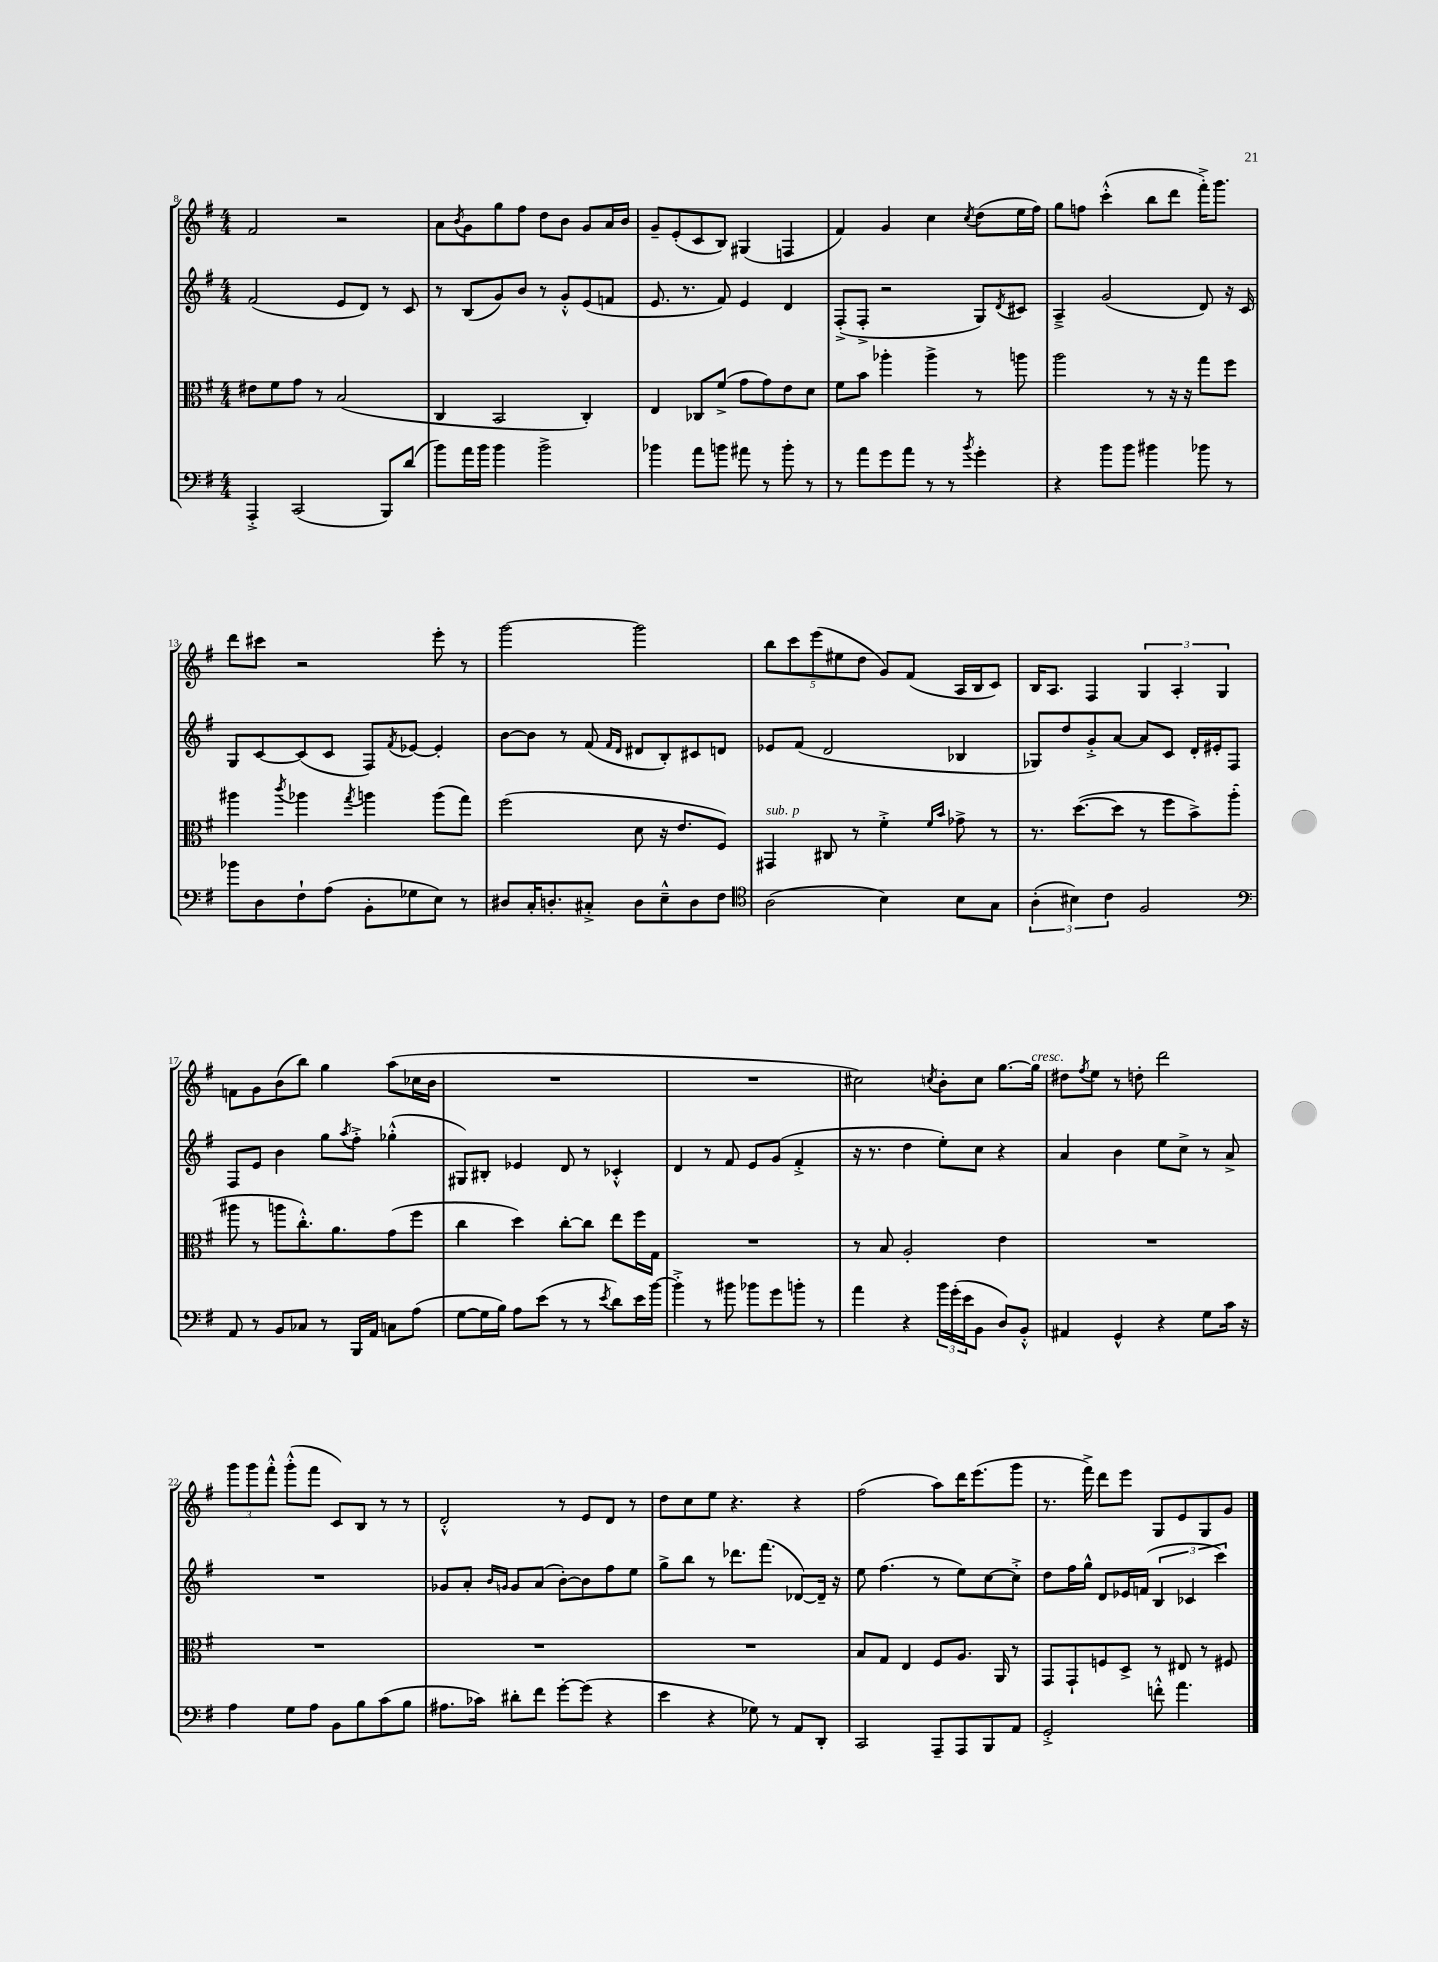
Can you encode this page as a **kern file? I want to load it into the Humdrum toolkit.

**kern	**kern	**kern	**kern
*staff4	*staff3	*staff2	*staff1
*clefF4	*clefC3	*clefG2	*clefG2
*k[f#]	*k[f#]	*k[f#]	*k[f#]
*M4/4	*M4/4	*M4/4	*M4/4
4AAA'^/	8e#\L	(2f#/	2f#/
.	8f#\	.	.
(2CC/	8g\J	.	.
.	8r	.	.
.	(2B/	8e/L	2r
.	.	8d/J)	.
8BBB/L)	.	8r	.
(8d/J	.	8c/	.
=	=	=	=
8b\L)	4C/	8r	8a\L
.	.	.	8qb/
16a\L	.	(8B/L	8g\
16b\JJ	.	.	.
4b\	2BB/	8g/)	8gg\
.	.	8b/J	8ff#\J
2b^\	.	8r	8dd\L
.	.	8g'^^/L	8b\J
.	4C'/)	(8e/	8g/L
.	.	8f/J	16a/L
.	.	.	16b/JJ
=	=	=	=
4b-\	4E/	8.e/	8g~/L
.	.	.	(8e'/
.	.	8.r	.
8a\L	8C-/L	.	8c/
8b\J	(8f#^/J	8f#/)	8B/J)
8a#\	8g\L	4e/	(4G#/
8r	8g\)	.	.
8b'\	8e\	4d/	4F/
8r	8d\J	.	.
=	=	=	=
8r	8f#\L	(8F#'^/L	4f#/)
8a\L	8b\J	8F#'^/J	.
8g\	4aa-'\	2r	4g/
8a\J	.	.	.
8r	4aa-^\	.	4cc\
8r	.	.	.
8qb/	.	.	8qcc/
4g'\	8r	8G/L)	(8dd\L
.	.	8qd/	.
.	8aa\	8c#/J	16ee\L
.	.	.	16ff#\JJ)
=	=	=	=
4r	2aa\	4A~^/	8gg\L
.	.	.	8ff\J
8b\L	.	(2g/	(4ccc'^^\
8b\J	.	.	.
4b#\	8r	.	8bb\L
.	16r	.	8ddd\J
.	16r	.	.
8b-\	8gg\L	8d/)	16fff#'^\LK)
.	.	.	8.ggg\J
8r	8ff#\J	16r	.
.	.	16c/	.
=	=	=	=
8b-\L	4aa#\	8G/L	8ddd\L
8D\	.	[8c/	8ccc#\J
.	8qccc/	.	.
8F#`\	4aa-\	(8c/]	2r
(8A\J	.	8c/J	.
.	8qgg/	.	.
8BB'\L	4aa\	8F#/L)	.
.	.	8qf#/	.
8G-\	.	[8e-/J	.
8E\J)	(8aa\L	4e-'/]	8eee'\
8r	8gg\J)	.	8r
=	=	=	=
8D#/L	(2ff#\	[8b\L	[2ggg\
16C'/K	.	8b\]J	.
8.D'/	.	.	.
.	.	8r	.
8C#'^/J	.	(8f#/	.
.	.	16qqf#/LL	.
.	.	16qqd/JJ	.
8D\L	8d\	8d#/L	2ggg\]
8E~^^\	16r	8B'/)	.
.	8.e/L	.	.
8D\	.	8c#/	.
8F#\J	8F#/J)	8d/J	.
=	=	=	=
*clefC4	*	*	*
(2A\	4GG#/	8e-/L	10bb\L
.	.	.	10ccc\
.	.	(8f#/J	.
.	.	.	(10eee\
.	8C#/	2d/	.
.	.	.	10ee#\
.	8r	.	.
.	.	.	10dd\J
4B\)	4f#'^\	.	8g/L)
.	.	.	(8f#/J
.	16qqf#/LL	.	.
.	16qqb/JJ	.	.
8B\L	8g-^\	4B-/	16A/LL
.	.	.	16B/J
8G\J	8r	.	8c/J)
=	=	=	=
(6A'\	8.r	8G-/L)	16B/LK
.	.	.	8.A/J
.	.	8dd/	.
6B#\)	.	.	.
.	([8.dd\L	.	.
.	.	8g'^/	4F#/
6c\	.	.	.
.	8dd\]J	[8a/J	.
2F#/	8r	8a/]L	6G/
.	8ff#\L	8c/J	.
.	.	.	6A'/
.	8b^\)	16d'/LL	.
.	.	16e#'/J	.
.	.	.	6G/
.	(8aa'\J	8F#/J	.
=	=	=	=
*clefF4	*	*	*
8AA/	8aa#\	8F#/L	8f\L
8r	8r	8e/J	8g\
8BB/L	8aa\L	4b\	(8b\
8C-/J	8.cc'^^\)	.	8bb\J)
8r	.	8gg\L	4gg\
.	8.a\	.	.
.	.	8qaa/	.
16BBB/LL	.	8ff#'^\J	.
16AA/JJ	.	.	.
8C\L	(8g\	(4gg-'^^\	(8aa\L
(8A\J	8ff#\J	.	16cc-\L
.	.	.	16b\JJ
=	=	=	=
[8G\L	4cc\	8G#/L)	1r
16G\]L	.	8B#'/J	.
16B\JJ)	.	.	.
8A\L	4dd\)	4e-/	.
(8e\J	.	.	.
8r	[8cc'\L	8d/	.
8r	8cc\]J	8r	.
8qe/	.	.	.
8d\L)	8ee\L	4c-'^^/	.
16e\L	16ff#\L	.	.
[16b\JJ	16G\JJ	.	.
=	=	=	=
4b'^\]	1r	4d/	1r
8r	.	8r	.
8b#\	.	8f#/	.
8b-\L	.	8e/L	.
8g\	.	(8g/J	.
8b'\J	.	4f#'^/	.
8r	.	.	.
=	=	=	=
4a\	8r	16r	2cc#\)
.	.	8.r	.
.	8B/	.	.
4r	2A'/	4dd\	.
.	.	.	8qcc/
24b\LL	.	8ee'\L)	8b'\L
(24g'\	.	.	.
24e\J	.	.	.
8BB\J	.	8cc\J	8cc\J
8D/L)	4e\	4r	[8.gg\L
8BB'^^/J	.	.	.
.	.	.	16gg\]Jk
=	=	=	=
4AA#/	1r	4a/	8dd#\L
.	.	.	8qff#/
.	.	.	8ee\J
4GG^^/	.	4b\	8r
.	.	.	8dd'\
4r	.	8ee\L	2ddd\
.	.	8cc^\J	.
8G\L	.	8r	.
16c\Jk	.	8a^/	.
16r	.	.	.
=	=	=	=
4A\	1r	1r	12ggg\L
.	.	.	12ggg\
.	.	.	12fff#'^^\J
8G\L	.	.	(8ggg'^^\L
8A\J	.	.	8fff#\J
8BB\L	.	.	8c/L)
8B\	.	.	8B/J
(8c\	.	.	8r
8B\J	.	.	8r
=	=	=	=
8.A#\L	1r	8g-/L	2d'^^/
.	.	8a'/J	.
16c-\Jk)	.	.	.
.	.	16qqb/LL	.
.	.	16qqg/JJ	.
8d#'\L	.	8g/L	.
8f#\J	.	(8a/J	.
[8g'\L	.	[8b'\L)	8r
(8g\]J	.	8b\]	8e/L
4r	.	8ff#\	8d/J
.	.	8ee\J	8r
=	=	=	=
4e\	1r	8gg^\L	8dd\L
.	.	8bb\J	8cc\
4r	.	8r	8ee\J
.	.	8.ddd-\L	4.r
8G-\)	.	.	.
.	.	(8.fff#\J	.
8r	.	.	.
8AA/L	.	[8d-/L)	4r
8DD'/J	.	16d-~/]Jk	.
.	.	16r	.
=	=	=	=
2CC/	8B/L	8ee\	(2ff#\
.	8G/J	(4.ff#\	.
.	4E/	.	.
8AAA~/L	8F#/L	8r	8aa\L)
8AAA/	8.A/J	8ee\L)	16ddd\K
.	.	.	(8.eee\
8BBB/	.	[8cc\	.
.	16AA/	.	.
8AA/J	8r	8cc'^\]J	8ggg\J
=	=	=	=
2GG'^/	8GG/L	8dd\L	8.r
.	8GG`/	16ff#\L	.
.	.	16gg^^\JJ	16fff#^\)
.	8F/	8d/L	8ddd\L
.	8D^/J	16e-/L	8eee\J
.	.	(16f/JJ	.
8f'^^\	8r	6B/	8G/L
4.a\	8E#/	.	8e/
.	.	6c-/	.
.	8r	.	8G/
.	.	6ccc\)	.
.	8F#/	.	8g/J
==	==	==	==
*-	*-	*-	*-
